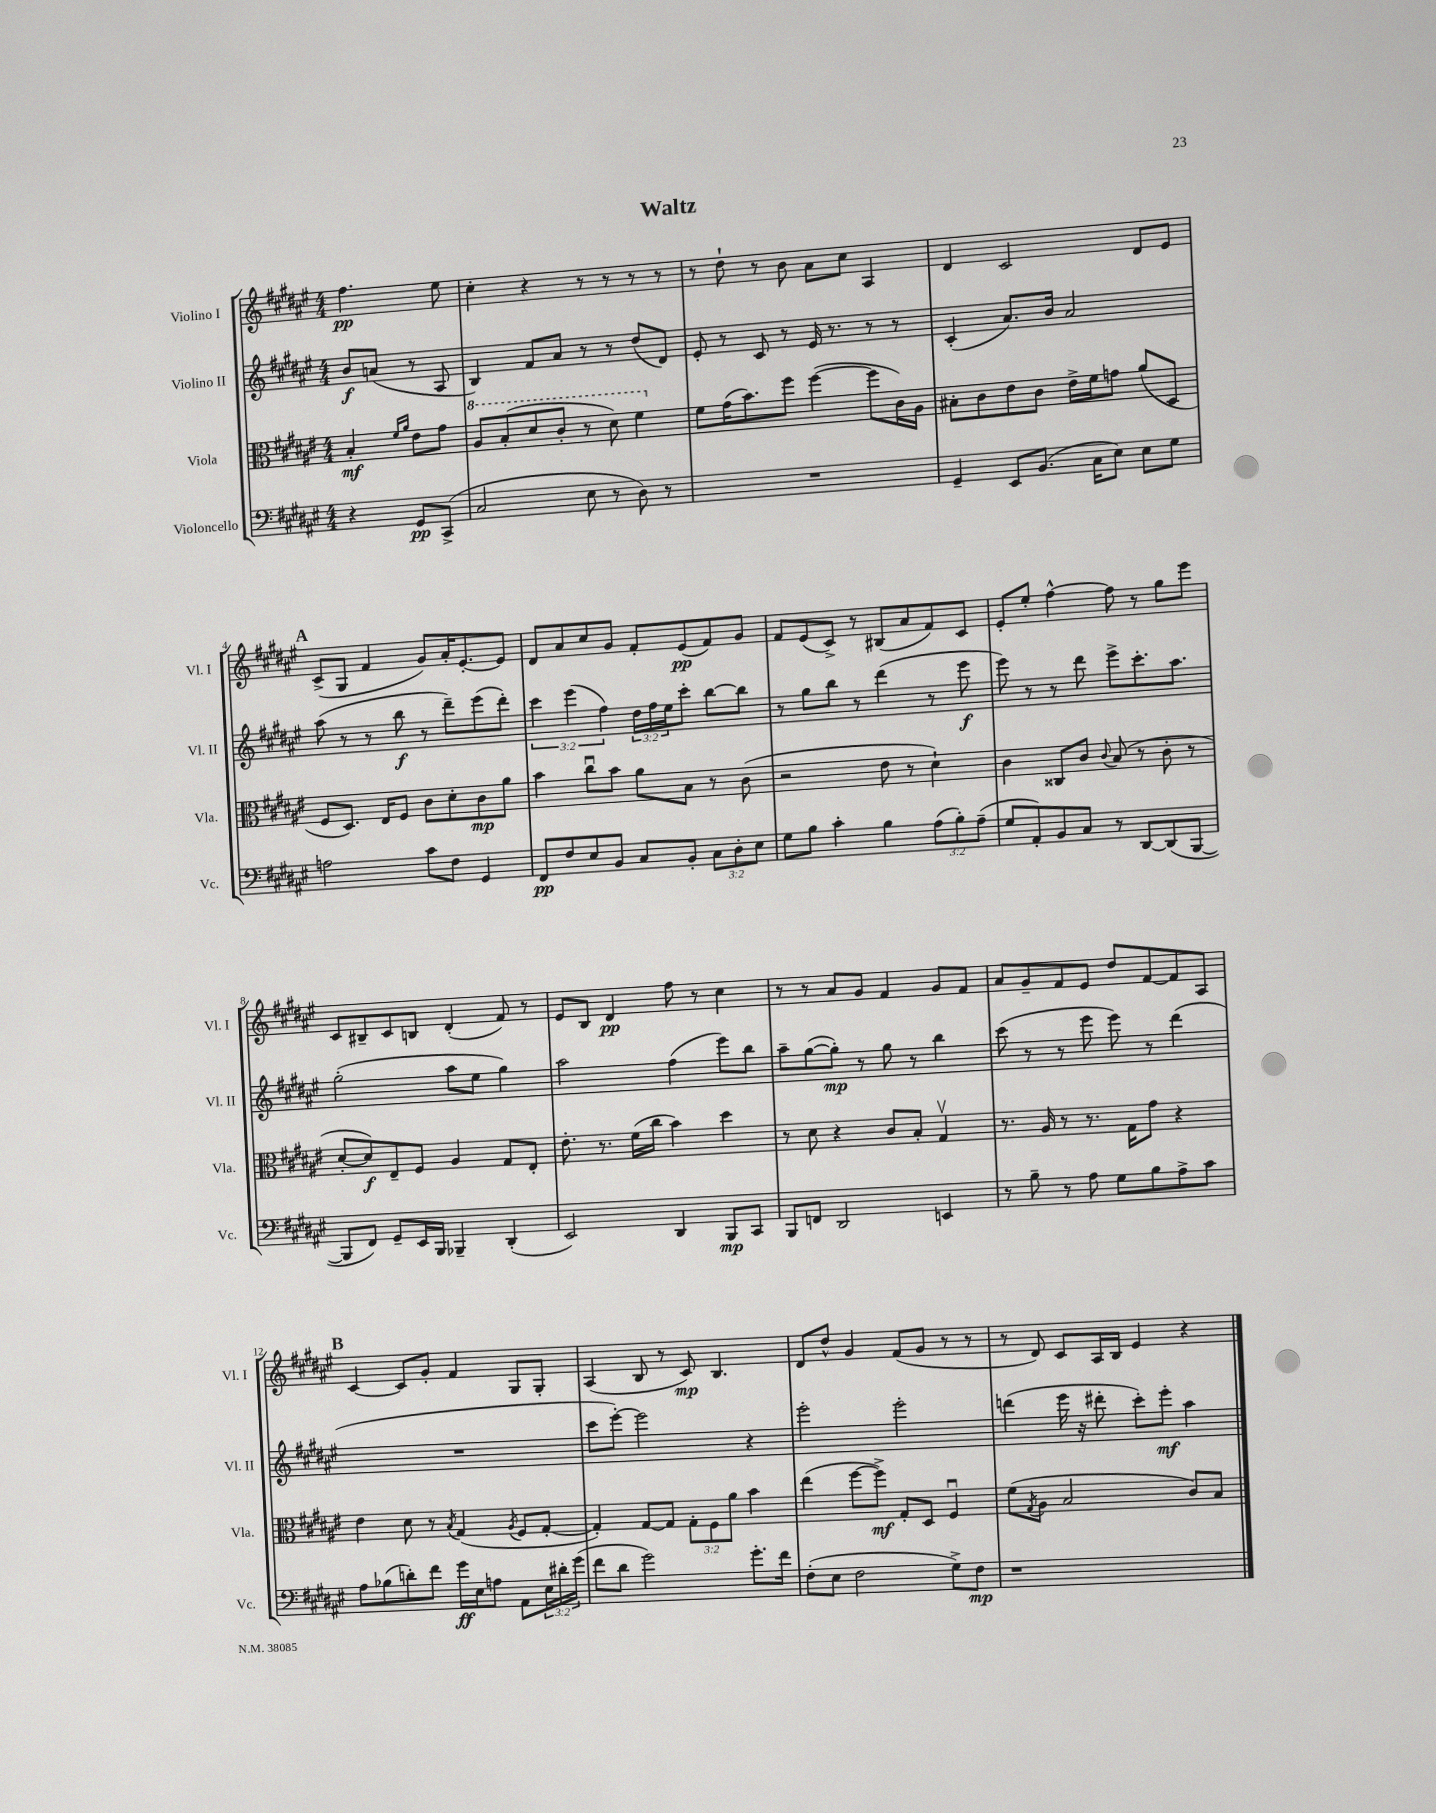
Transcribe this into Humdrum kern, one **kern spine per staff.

**kern	**kern	**kern	**kern
*staff4	*staff3	*staff2	*staff1
*clefF4	*clefC3	*clefG2	*clefG2
*k[f#c#g#d#a#e#]	*k[f#c#g#d#a#e#]	*k[f#c#g#d#a#e#]	*k[f#c#g#d#a#e#]
*M4/4	*M4/4	*M4/4	*M4/4
4r	4B'/	8b/L	4.ff#\
.	.	(8a/J	.
.	16qqf#/LL	.	.
.	16qqa#/JJ	.	.
8GG#/L	8e#\L	8r	.
(8CC#^/J	8g#\J	8A#/	8ee#\
=	=	=	=
2C#/	8a#/L	4B/)	4cc#'\
.	(8b'/	.	.
.	8dd#/	8f#/L	4r
.	8cc#'/J	8a#/J	.
8E#\	8r	8r	8r
8r	8dd#\)	8r	8r
8D#\)	4ff#\	(8dd#/L	8r
8r	.	8d#/J)	8r
=	=	=	=
1r	8f#\L	8e#'/	8r
.	(16g#\K	8r	8dd#`\
.	8.b\)	.	.
.	.	8c#/	8r
.	8ff#\J	8r	8b\
.	([4ff#\	16e#/	8a#\L
.	.	8.r	.
.	.	.	8cc#\J
.	8ff#\]L	8r	4A#/
.	16c#\L)	8r	.
.	16A#\JJ	.	.
=	=	=	=
4GG#~/	8B#'\L	(4c#'/	4d#/
.	8c#\	.	.
8EE#/L	8e#\	8.a#/L)	2c#/
(8.BB/J	8c#\J	.	.
.	.	16b/Jk	.
.	16e#^\LL	2a#/	.
16C#\LK	16f#\J	.	.
8E#\J)	8g\J	.	.
8E#\L	(8a#/L	.	8d#/L
8G#\J	8D#/J	.	8e#/J
=	=	=	=
2A\	8F#/L	(8aa#\	(8c#^/L
.	8.D#/J)	8r	8G#/J
.	.	8r	4f#/
.	16E#/LK	.	.
.	8F#/J	8bb\	.
8c#\L	8c#\L	8r	8g#/L)
8F#\J	8d#'\	8ddd#~\L)	16a#'/K
.	.	.	[8.e#'/
4GG#/	8c#\	(8eee#\	.
.	8a#\J	8ddd#'\J)	8e#/]J
=	=	=	=
8FF#/L	4b\	6ccc#\	8d#/L
8F#/	.	.	8a#/
.	.	(6eee#\	.
8E#/	8cc#u\L	.	8cc#/
.	.	6ff#\)	.
8BB/J	8b\J	.	8g#/J
8C#/L	8a#\L	24dd#\LL	8f#'/L
.	.	24ff#\	.
.	.	24ee#\J	.
8BB'/J	8B\J	8ccc#'\J	(8e#/
12C#\L	8r	[8bb\L	8f#/)
12D#'\	.	.	.
.	(8c#\	8bb\]J	8g#/J
12E#\J	.	.	.
=	=	=	=
8G#\L	2r	8r	8f#/L
8B\J	.	8gg#\L	(8e#/
4c#'\	.	8bb\J	8c#^/J)
.	.	8r	8r
4B\	8e#\	(4ddd#\	(8B#/L
.	8r	.	8a#/
(12A#\L	4d#`\)	8r	8f#/)
12B'\)	.	.	.
.	.	8eee#\	8c#/J
(12A#~\J	.	.	.
=	=	=	=
8G#/L	4c#\	8eee#\)	8e#'/L
8AA#'/)	.	8r	8ee#'/J
8BB/	8C##/L	8r	[4ff#^^\
8C#/J	8c#/J	8ddd#\	.
.	8qqc#/	.	.
8r	(8B/	8eee#^\L	8ff#\]
[8DD#/L	8r	8.ccc#'\	8r
(8DD#/]	8c#'\	.	8gg#\L
.	.	8.aa#\J	.
[8BBB/J	8r	.	8eee#\J
=	=	=	=
8BBB/]L	[8d#'/L	(2gg#'\	8c#/L
8FF#/J)	8d#/])	.	8B#~/
8GG#~/L	8E#~/	.	8c#/
16EE#/L	8F#/J	.	8B/J
16BBB/JJ	.	.	.
4BBB-~/	4A#/	8aa#\L	(4d#'/
.	.	8ee#\J	.
(4DD#'/	8G#/L	4gg#\)	8f#/)
.	8E#'/J	.	8r
=	=	=	=
2EE#/)	8.e#'\	2aa#\	8e#/L
.	.	.	8B/J
.	8.r	.	.
.	.	.	4d#/
.	(16f#\LL	.	.
.	16cc#\JJ	.	.
4DD#/	4b\)	(4ff#\	8ff#\
.	.	.	8r
8BBB/L	4dd#\	8eee#\L)	4cc#\
8CC#/J	.	8bb\J	.
=	=	=	=
8BBB/L	8r	8aa#~\L	8r
8FF/J	8d#\	([8gg#\	8r
2DD#/	4r	8gg#'\]J)	8a#/L
.	.	8r	8g#/J
.	8c#/L	8gg#\	4f#/
.	8B'/J	8r	.
4EE/	4G#v/	4bb\	8g#/L
.	.	.	8f#/J
=	=	=	=
8r	8.r	(8ccc#\	8a#/L
8B~\	.	8r	8g#~/
.	16A#/	.	.
8r	8r	8r	8f#/
8A#\	8.r	8eee#\	8e#/J
8G#\L	.	8eee#\)	8dd#/L
.	16G#\LK	.	.
8B\	8g#\J	8r	[8f#/
8A#^\	4r	(4ddd#\	8f#/]
8c#\J	.	.	8A#/J
=	=	=	=
8A#\L	4e#\	1r	[4c#/
(8B-\	.	.	.
8d'\)	8d#\	.	8c#/]L
8f#\J	8r	.	8g#'/J
.	8qB/	.	.
16g#\LL	(4G#/	.	4f#/
16E#\J	.	.	.
8A\J	.	.	.
.	8qA#/	.	.
8AA#\L	8F#/L	.	8G#/L
24E#\L	[8G#'/J	.	8G#'/J
24d#'\	.	.	.
(24g#\JJ	.	.	.
=	=	=	=
8f#\L	4G#'/])	8ccc#\L	(4A#/
8d#\J	.	[8eee#'\J)	.
2g#\)	[8G#/L	2eee#\]	8B/
.	8G#/]J	.	8r
.	12G#'\L	.	8c#/)
.	12F#\	.	.
.	.	.	4.B/
.	12a#\J	.	.
8.g#'\L	4b\	4r	.
16f#\Jk	.	.	.
=	=	=	=
(8F#'\L	(4ee#\	2eee#'\	8d#/L
8E#\J	.	.	8dd#^^/J
2F#\	[8ff#\L	.	4g#/
.	8ff#^\]J)	.	.
.	8G#'/L	2eee#'\	(8f#/L
.	8D#/J	.	8g#/J
8G#^\L)	4F#u/	.	8r
8F#\J	.	.	8r
=	=	=	=
1r	(8f#\L	(4ddd\	8r
.	8qG#/	.	.
.	8A#\J	.	8d#/)
.	2B/	16eee#\	8c#/L
.	.	16r	.
.	.	8ddd#'\	16A#/L
.	.	.	16B/JJ
.	.	8ccc#'\L)	4e#/
.	.	8eee#'\J	.
.	8c#/L)	4aa#\	4r
.	8B/J	.	.
==	==	==	==
*-	*-	*-	*-
